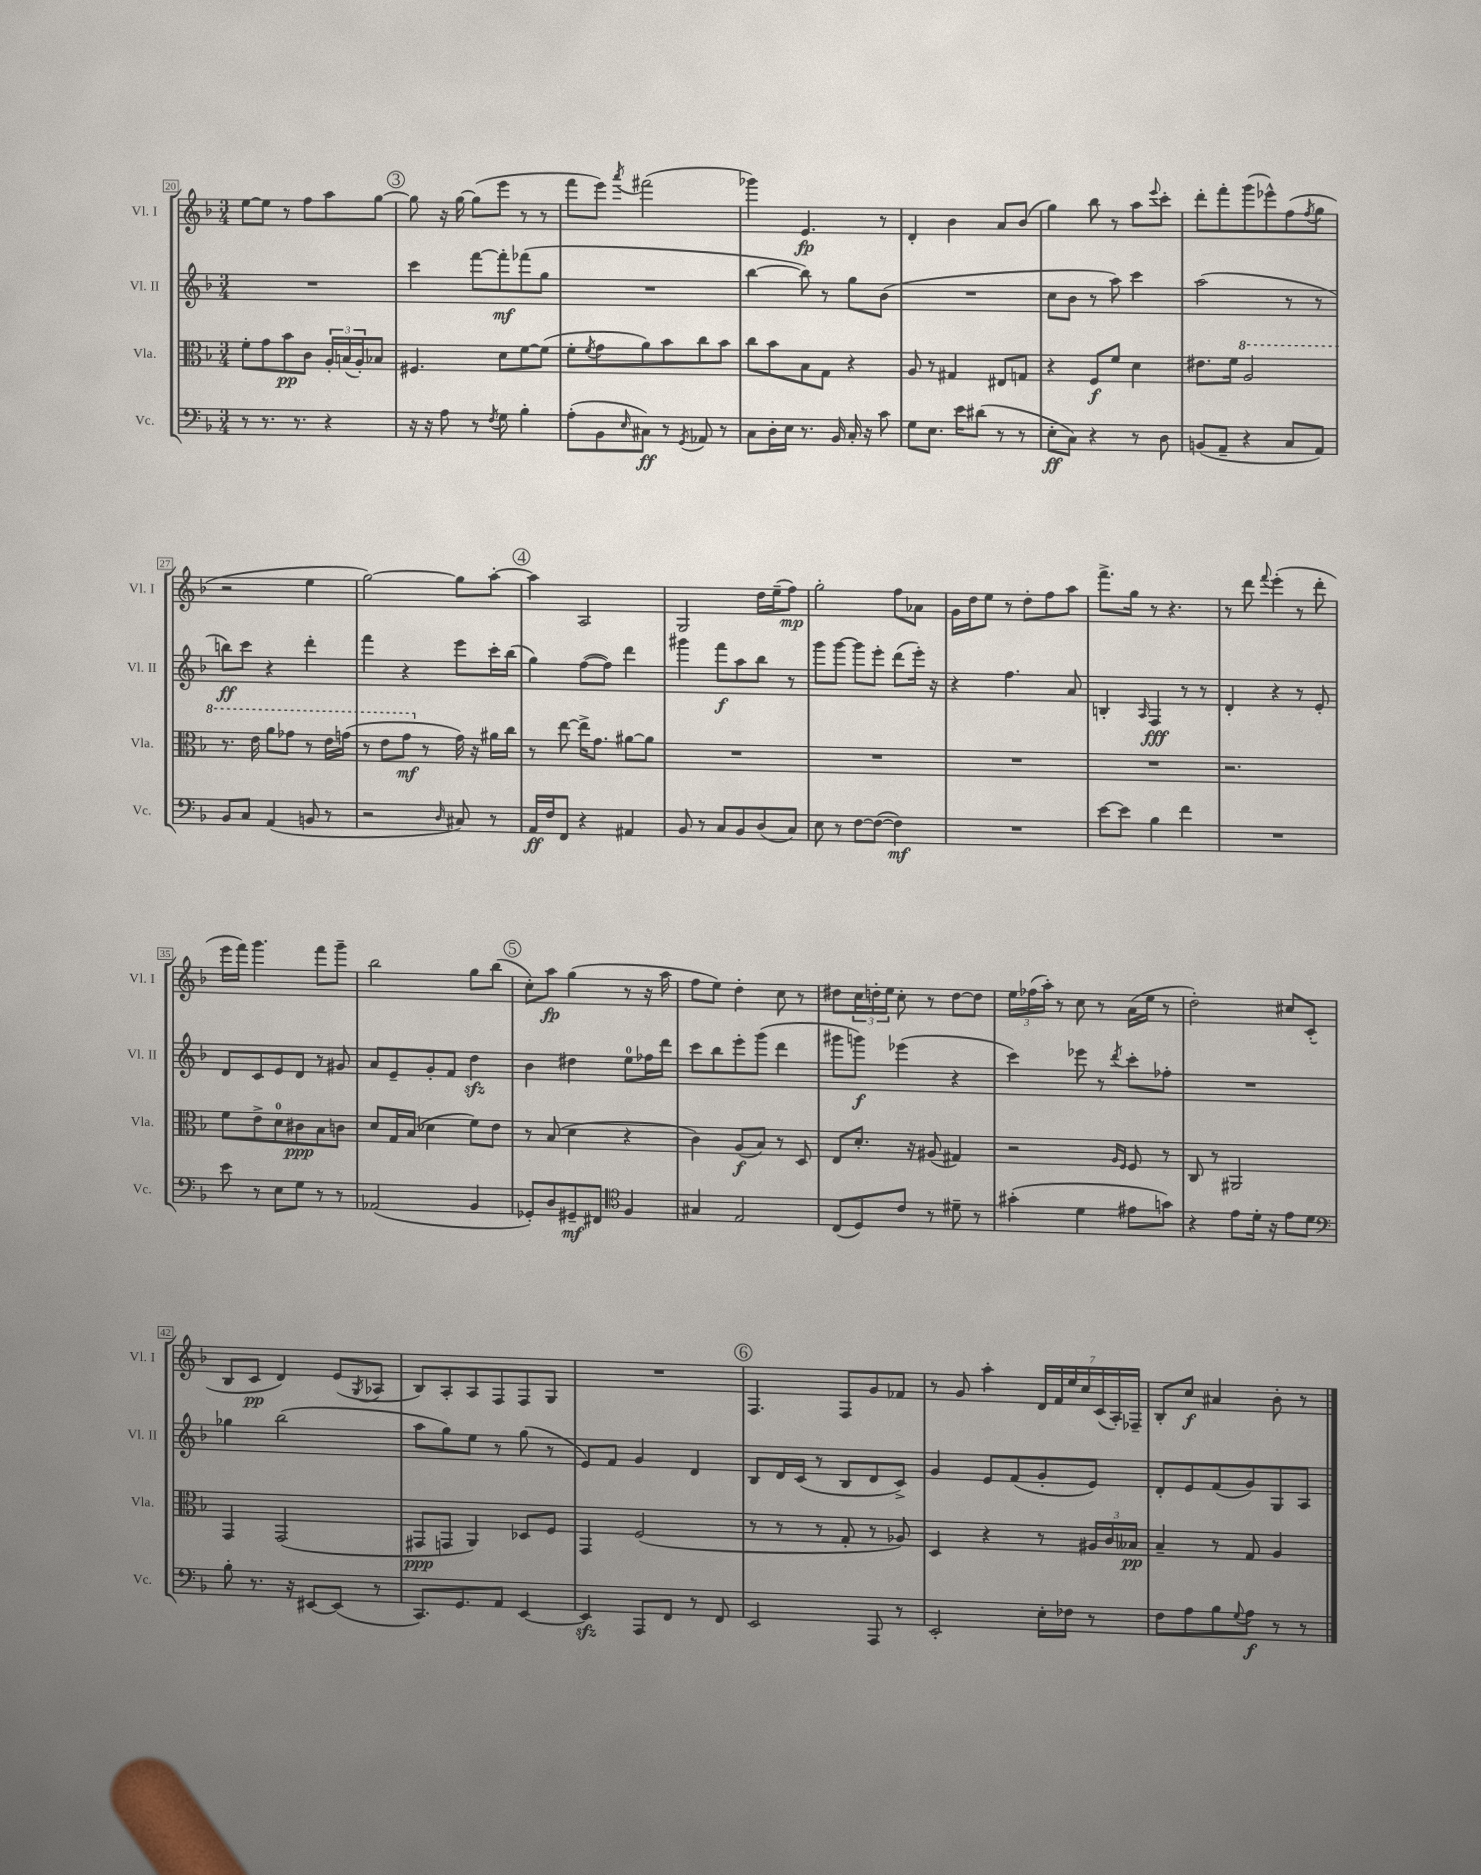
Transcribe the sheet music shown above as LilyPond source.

<<
\new StaffGroup <<
\new Staff = "s0" \with { instrumentName = "Vl. I" shortInstrumentName = "Vl. I" } {
    \clef treble \key f \major \numericTimeSignature \time 3/4
    e''8~ e''8 r8 f''8 a''8 g''8~ |
    \mark \markup { \circle "3" } g''8 r16 g''16~ g''8( e'''8 r8 r8 |
    f'''8 e'''8) \acciaccatura { a'''8 } fis'''2( |
    ges'''4) e'4.\fp r8 |
    d'4-. bes'4 a'8 bes'8( |
    g''4) bes''8 r8 a''8 \appoggiatura { e'''8 } c'''8-. |
    d'''8-. f'''8-. g'''8( ees'''8-^) f''8( \acciaccatura { f''8 } g''8 |
    r2 e''4 |
    g''2~) g''8 a''8~-. |
    \mark \markup { \circle "4" } a''4 a2 |
    g2 d''16 e''16--( f''8\mp) |
    g''2-. f''8 aes'8 |
    g'16 d''16 e''8 r8 d''8-. f''8 a''8 |
    f'''8.-> g''16 r8 r4. |
    r8 d'''8 \appoggiatura { f'''8 } e'''4-.( r8 d'''8-. |
    e'''16 f'''16) g'''4. f'''8 g'''8-- |
    bes''2 g''8 bes''8( |
    \mark \markup { \circle "5" } c''8-.) a''8\fp g''4( r8 r16 a''16 |
    f''8 e''8) d''4-. c''8 r8 |
    dis''8 \tuplet 3/2 { c''16 d''16-. e''16 } c''8-. r8 d''8~ d''8 |
    \tuplet 3/2 { e''16 fes''16( a''16-.) } r8 c''8 r8 a'16( e''16 r8 |
    d''2-.) cis''8 c'8-.( |
    bes8 c'8\pp d'4) e'8( \acciaccatura { g8 } aes8 |
    bes8) a8-. a8 f8 f8 g8 |
    R2. |
    \mark \markup { \circle "6" } f4. f8 g'8 fes'8 |
    r8 g'8 a''4-. \tuplet 7/4 { d'16 f'16 e''16 c''16 c'16( a16-.) fes16-- } |
    bes8-. c''8\f ais'4 bes'8-. r8 \bar "|." |
}
\new Staff = "s1" \with { instrumentName = "Vl. II" shortInstrumentName = "Vl. II" } {
    \clef treble \key f \major \numericTimeSignature \time 3/4
    R2. |
    \mark \markup { \circle "3" } c'''4 f'''8~ f'''8-.\mf fes'''8( g''8 |
    R2. |
    bes''4~ bes''8) r8 g''8 bes'8( |
    R2. |
    c''8 bes'8 r8 a''8) c'''4 |
    a''2( r8 r8 |
    b''8\ff) c'''8 r4 d'''4-. |
    f'''4 r4 e'''8 c'''16-. bes''16( |
    \mark \markup { \circle "4" } g''4) f''8~( f''8) d'''4 |
    gis'''4 f'''8\f a''8 bes''8 r8 |
    g'''8 g'''8~ g'''8 e'''8-. d'''8( e'''16-.) r16 |
    r4 f''4. a'8 |
    b4-. \grace { a16 } f4\fff r8 r8 |
    d'4-. r4 r8 e'8-. |
    d'8 c'8 e'8 d'8 r8 gis'8 |
    a'8 e'8-- g'8-. f'8 d''4\sfz |
    \mark \markup { \circle "5" } bes'4 dis''4 e''8-0 fes''16 d'''16 |
    c'''8 bes''8 e'''8-. g'''8( d'''4 |
    gis'''8 g'''8\f) ees'''4( r4 |
    c'''4) ees'''8 r8 \acciaccatura { d'''8 } c'''8-. fes''8-. |
    R2. |
    ges''4 bes''2( |
    a''8 g''8) e''8 r8 g''8( r8 |
    e'8) f'8 g'4 d'4 |
    \mark \markup { \circle "6" } bes8 d'16 c'16( r8 bes8 d'8 c'8->) |
    g'4 e'8 f'8( g'8-. e'8) |
    d'8-. e'8 f'8( g'8) g8 a8 \bar "|." |
}
\new Staff = "s2" \with { instrumentName = "Vla." shortInstrumentName = "Vla." } {
    \clef alto \key f \major \numericTimeSignature \time 3/4
    f'8-. g'8 bes'8\pp c'8 \tuplet 3/2 { a16-. b16( a16-.) } bes8 |
    \mark \markup { \circle "3" } fis4. d'8 f'8~ f'8( |
    f'8-. \acciaccatura { f'8 } g'8 a'8) bes'8 c''8 bes'8 |
    c''8 bes'8 bes8 g8 r4 |
    a8 r8 gis4 eis8 g8 |
    r4 f8\f f'8 d'4 |
    eis'8. f'16 \ottava #1 a'2 |
    r8. e''16 a''8 ges''8 r8 e''16 g''16( |
    r8 e''8 g''8\mf \ottava #0 r8 g'16) r16 ais'16 c''16 |
    \mark \markup { \circle "4" } r8 e''8~ e''16-> g'8. ais'8~ ais'8 |
    R2. |
    R2. |
    R2. |
    R2. |
    r2. |
    f'8 e'8-> d'8-0 cis'8\ppp bes8 c'8 |
    d'8 g16 bes16( des'4 f'8) e'8 |
    \mark \markup { \circle "5" } r8 bes8( d'4 r4 |
    c'4) a8\f( bes8) r8 d8 |
    e8 d'8.-. r16 ais8( gis4) |
    r2 \grace { a16 f16 } f8 r8 |
    c8 r8 ais,2 |
    g,4 g,2( |
    gis,8\ppp g,8 a,4) des8 f8 |
    g,4 f2( |
    \mark \markup { \circle "6" } r8 r8 r8 g8-. r8 aes8) |
    d4 r4 r8 \tuplet 3/2 { ais16 c'16 beses16\pp } |
    bes4-- r8 g8 a4 \bar "|." |
}
\new Staff = "s3" \with { instrumentName = "Vc." shortInstrumentName = "Vc." } {
    \clef bass \key f \major \numericTimeSignature \time 3/4
    r8 r8. r8. r4 |
    \mark \markup { \circle "3" } r16 r16 a8 r8 \acciaccatura { f8 } g8 bes4-. |
    a8-.( bes,8 \grace { e16 } cis8\ff) r8 \acciaccatura { g,8 } aes,8 r8 |
    c8 d16-. e16 r8. bes,16 c16-. r16 c'8 |
    g8 e8. e'16 dis'8( r8 r8 |
    e8-.\ff c8) r4 r8 d8 |
    b,8( a,8-- r4 c8 a,8) |
    bes,8 c8 a,4( b,8 r8 |
    r2 \grace { d16 } cis8) r8 |
    \mark \markup { \circle "4" } a,16\ff f16 f,8 r4 ais,4 |
    bes,8 r8 c8 bes,8 d8( c8) |
    e8 r8 f8~ f8~( f4\mf) |
    R2. |
    e'8~ e'8 bes4 f'4 |
    R2. |
    e'8 r8 e8 g8 r8 r8 |
    aes,2( bes,4 |
    \mark \markup { \circle "5" } ges,8-.) d8 gis,8--\mf fis,8 \clef tenor f4 |
    gis4 e2 |
    c8( d8) c'8 r8 dis'8-- r8 |
    gis'4-.( d'4 eis'8 g'8) |
    r4 e'8 d'16-. r16 e'8 d'8 |
    \clef bass bes8-. r8. r16 eis,8~ eis,8( r8 |
    c,8.) g,8. a,8 e,4~ |
    e,4\sfz a,,8 f,8 r8 f,8 |
    \mark \markup { \circle "6" } e,2 a,,8 r8 |
    e,2-. e16-. fes16 r8 |
    f8 a8 bes8 \appoggiatura { g8 } a8\f r8 r8 \bar "|." |
}
>>
>>
\layout { \context { \Score currentBarNumber = #20 \override BarNumber.stencil = #(make-stencil-boxer 0.1 0.3 ly:text-interface::print) } }
